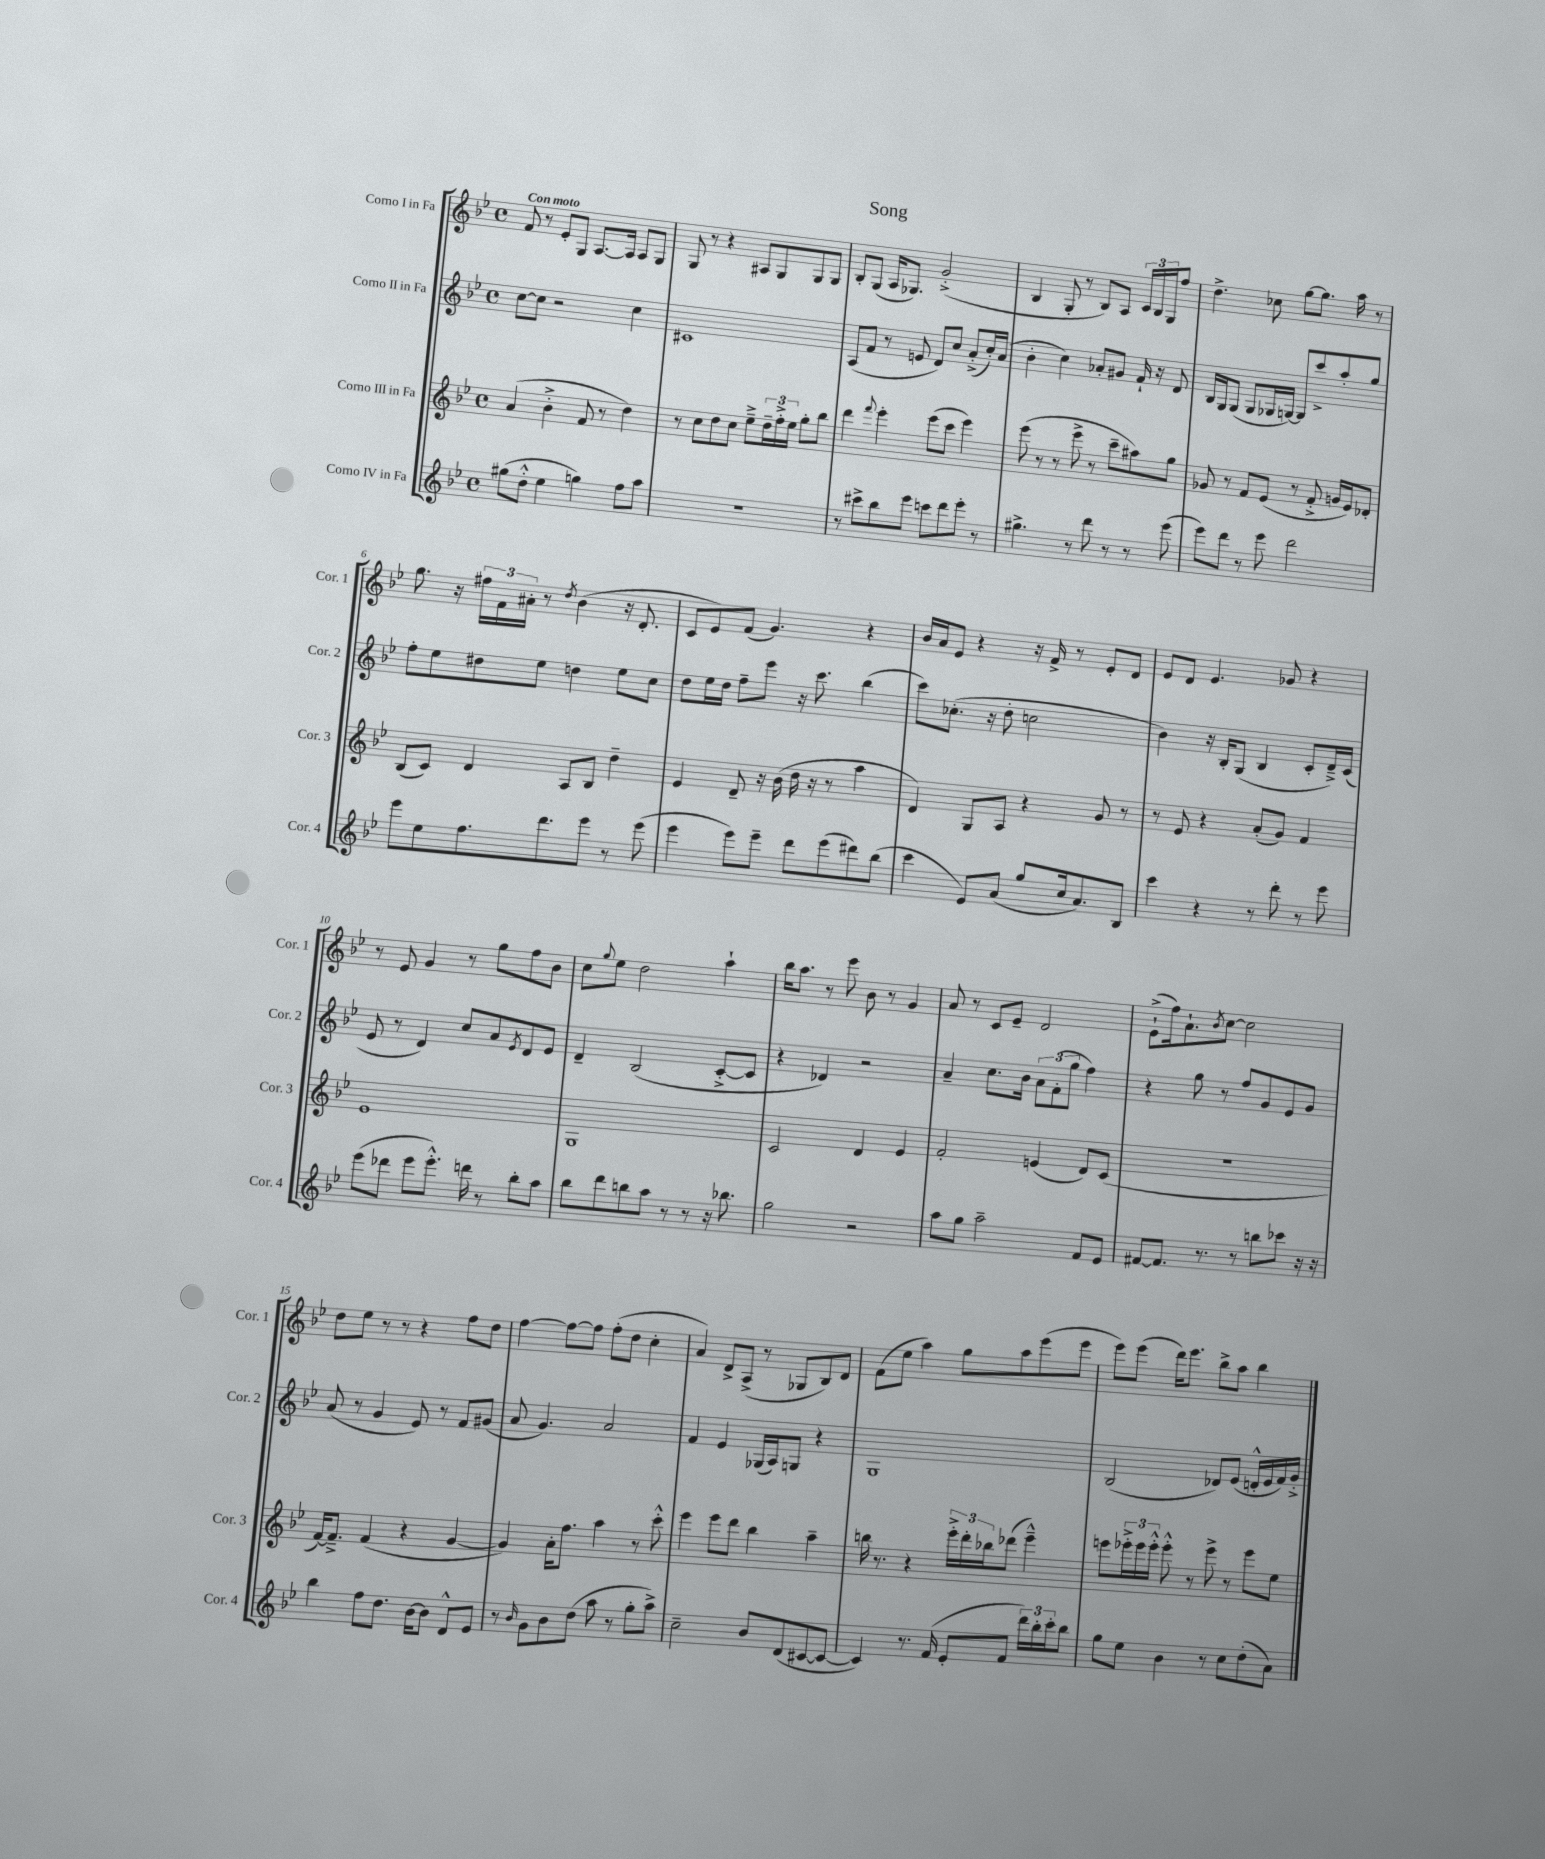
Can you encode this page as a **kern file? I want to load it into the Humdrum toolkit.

**kern	**kern	**kern	**kern
*staff4	*staff3	*staff2	*staff1
*clefG2	*clefG2	*clefG2	*clefG2
*k[b-e-]	*k[b-e-]	*k[b-e-]	*k[b-e-]
*M4/4	*M4/4	*M4/4	*M4/4
*met(c)	*met(c)	*met(c)	*met(c)
(8gg#\L	(4a/	[8cc\L	8f/
8dd'^^\J	.	8cc\]J	8r
4ee-\	4b-'^\	2r	8e-'/L
.	.	.	8G/J
4gg\)	8f/	.	[8.A/L
.	8r	.	.
.	.	.	16A/]Jk
8ff\L	4dd\)	4cc\	8A/L
8aa\J	.	.	8G/J
=	=	=	=
1r	8r	1c#	8G/
.	8cc\L	.	8r
.	8dd\	.	4r
.	8cc\J	.	.
.	8ee-~^\L	.	8A#/L
.	24dd~\L	.	8G/
.	24ff'^\	.	.
.	24ee-\JJ	.	.
.	8gg'\L	.	8G/
.	8bb-\J	.	8G/J
=	=	=	=
8r	4ddd\	(8A/L	8B-'/L
8ccc#^\L	.	8f/J	(8G/J
.	8qqfff/	.	.
8bb-\	4eee-'\	8r	16A/LK
.	.	.	8.G-/J)
8eee-\J	.	8e/	.
8ccc\L	(8eee-\L	8d/L)	(2g'^/
8ddd\	8ccc\J	8cc/J	.
8eee-'\J	4eee-\)	(8a'^/L	.
8r	.	16cc'/L)	.
.	.	(16a/JJ	.
=	=	=	=
4.gg#^\	(8eee-\	4b-'\	4B-/
.	8r	.	.
.	8r	4cc\)	8G'/
8r	8eee-^\	.	8r
8ddd\	8r	8a-'/L	8B-/L)
8r	8ccc~\L	8g#/J	8A/J
8r	8aa#\)	16f`/	24c/LL
.	.	.	24B-/
.	.	16r	.
.	.	.	24G/J
(8eee-\	8gg\J	8d/	8ff/J
=	=	=	=
8eee-\L)	8g-/	16B-/LL	4.dd^\
.	.	16G/J	.
8ddd\J	8r	(8G/J	.
8r	8f/L	8G/L	.
8eee-\	(8e-/J	16G-/L	8cc-\
.	.	[16G/JJ)	.
2ddd\	8r	8G/]L	[8gg\L
.	8f'^/	8ccc^/	8.gg\]J
.	16g/LL	8aa'/	.
.	16e-/J)	.	16aa\
.	8d-'/J	8gg/J	8r
=	=	=	=
8eee-\L	(8B-/L	8ff'\L	8.gg\
8ee-\	8c/J)	8ee-\	.
.	.	.	16r
8.ff\	4d/	8dd#\	24ff#\LL
.	.	.	24f\
.	.	.	24a#'\JJ
.	.	8ee-\J	8r
8.ddd\	.	.	.
.	.	.	8qdd/
.	8A/L	4dd\	(4b-\
8eee-\J	8B-/J	.	.
8r	4dd~\	8ee-\L	16r
.	.	.	8.d'/
(8eee-\	.	8cc\J	.
=	=	=	=
4eee-\	4e-/	8dd\L	8c/L
.	.	16ee-\L	8e-/)
.	.	16dd\JJ	.
8eee-\L)	8d~/	8ff~\L	(8f/J
8eee-~\J	16r	8eee-\J	4.g/)
.	(16b-\	.	.
8ddd\L	16dd\	16r	.
.	16r	8.ccc\	.
(8eee-\	8r	.	.
8ddd#\)	4aa\	(4bb-\	4r
(8bb-\J	.	.	.
=	=	=	=
4ccc\	4d/)	8ccc\L)	16b-/LL
.	.	.	16a/J
.	.	(8.cc-'\J	8e-/J
8e-/L)	8G/L	.	4r
.	.	16r	.
(8a/J	8A/J	8dd'\	.
8gg/L	4r	2cc\	16r
.	.	.	16f^/
16cc/k	.	.	8r
8.a/)	.	.	.
.	8g/	.	8e-'/L
8B-/J	8r	.	8d/J
=	=	=	=
4ccc\	8r	4b-\)	8e-/L
.	8e-/	.	8d/J
4r	4r	16r	4.e-/
.	.	16B-'/LK	.
.	.	(8G/J	.
8r	(8a'/L	4B-/	.
8ddd'\	8g/J)	.	8g-/
8r	4f/	8c'/L	4r
8eee-\	.	16d~^/L)	.
.	.	(16c/JJ	.
=	=	=	=
(8eee-\L	1e-	8e-/	8r
8ddd-\J	.	8r	8e-/
8eee-\L	.	4d/)	4g/
8.eee-'^^\J)	.	.	.
.	.	8cc/L	8r
16ddd\	.	.	.
8r	.	8a/	8gg\L
.	.	8qe-/	.
8bb-'\L	.	8d/	8ff\
8aa\J	.	8e-/J	8b-\J
=	=	=	=
8bb-\L	1G	4d~/	8cc\L
.	.	.	8qqgg/
8ddd\	.	.	8ee-\J
8bb\	.	(2B-/	2dd\
8aa\J	.	.	.
8r	.	.	.
8r	.	.	.
16r	.	[8c'^/L	4aa`\
8.bb-\	.	.	.
.	.	8c/]J	.
=	=	=	=
2gg\	2c/	4r	16bb-\LK
.	.	.	8.aa\J
.	.	4d-/)	8r
.	.	.	8eee-\
2r	4d/	2r	8b-\
.	.	.	8r
.	4e-/	.	4g/
=	=	=	=
8aa\L	2f'/	4a~/	8a/
8gg\J	.	.	8r
2aa~\	.	8.cc\L	8c/L
.	.	.	8e-~/J
.	.	16b-\Jk	.
.	(4e/	12a\L	2d/
.	.	(12f'\	.
.	.	12gg\J	.
8f/L	8d/L)	4ff\)	.
8e-/J	(8c/J	.	.
=	=	=	=
[8f#/L	1r	4r	(8e-`^\L
8.f#/]J	.	.	16ff\k)
.	.	.	8.a`\
.	.	8gg\	.
8.r	.	.	.
.	.	.	8qb-/
.	.	8r	[8cc\J
8r	.	8ff/L	2cc\]
8bb\L	.	8g/	.
8ccc-\J	.	8e-/	.
16r	.	8g/J	.
16r	.	.	.
=	=	=	=
4bb-\	[16f/LK)	(8a/	8dd\L
.	8.f~^/]J	.	.
.	.	8r	8ee-\J
8ff\L	(4f/	4g/	8r
8.dd\J	.	.	8r
.	4r	8e-/)	4r
[16b-\LK	.	.	.
8b-\]J	.	8r	.
8d^^/L	[4g/	8f/L	8ff\L
8e-/J	.	(8g#/J	8dd\J
=	=	=	=
8r	4g/])	8a/	[4ff\
16qqb-/	.	.	.
8g\L	.	4.g/)	.
8b-\	16a'\LK	.	8ff\_L
.	8.ff\J	.	.
(8dd\J	.	.	8ff\]J
8aa\	4aa\	2a/	(8ff'\L
8r	.	.	8dd\J
8gg'\L	8r	.	4cc'\
8aa^\J)	8ccc'^^\	.	.
=	=	=	=
2cc~\	4eee-\	4f/	4a/)
.	8eee-\L	4e-/	8d^/L
.	8ddd\J	.	(8A^/J
8b-/L	4bb-\	(16G-/LL	8r
.	.	16A/J)	.
(8d/	.	8G/J	8G-/L
[8c#/	4aa~\	4r	8B-/)
8c#/_J	.	.	8d/J
=	=	=	=
4c#/])	16bb\	1G	(8f\L
.	8.r	.	.
.	.	.	8ee-\J
8.r	4r	.	4aa\)
(16f/	.	.	.
8e-'/L	24eee-'^\LL	.	8gg\L
.	24ddd'\	.	.
.	24bb-\J	.	.
8f/J	(8ddd-\J	.	8aa\
24ddd\LL)	4eee-~^^\)	.	(8eee-\
24bb-'\	.	.	.
24ccc'\J	.	.	.
8bb-\J	.	.	8eee-\J
=	=	=	=
8gg\L	8eee\L	(2B-/	8eee-\L)
8ee-\J	24eee-'^\L	.	(8eee-\J
.	24eee-\	.	.
.	24eee-'^^\JJ	.	.
4b-\	8eee-'^^\	.	16ddd\LK)
.	.	.	8.eee-\J
.	8r	.	.
8r	8eee-^\	8d-/L)	8bb-^\L
8cc\L	8r	(8e-/J	8aa\J
(8dd'\	8eee-\L	16d'^^/LL	4bb-\
.	.	16e-/	.
8a\J)	8ee-\J	16f/)	.
.	.	16g'^/JJ	.
==	==	==	==
*-	*-	*-	*-
